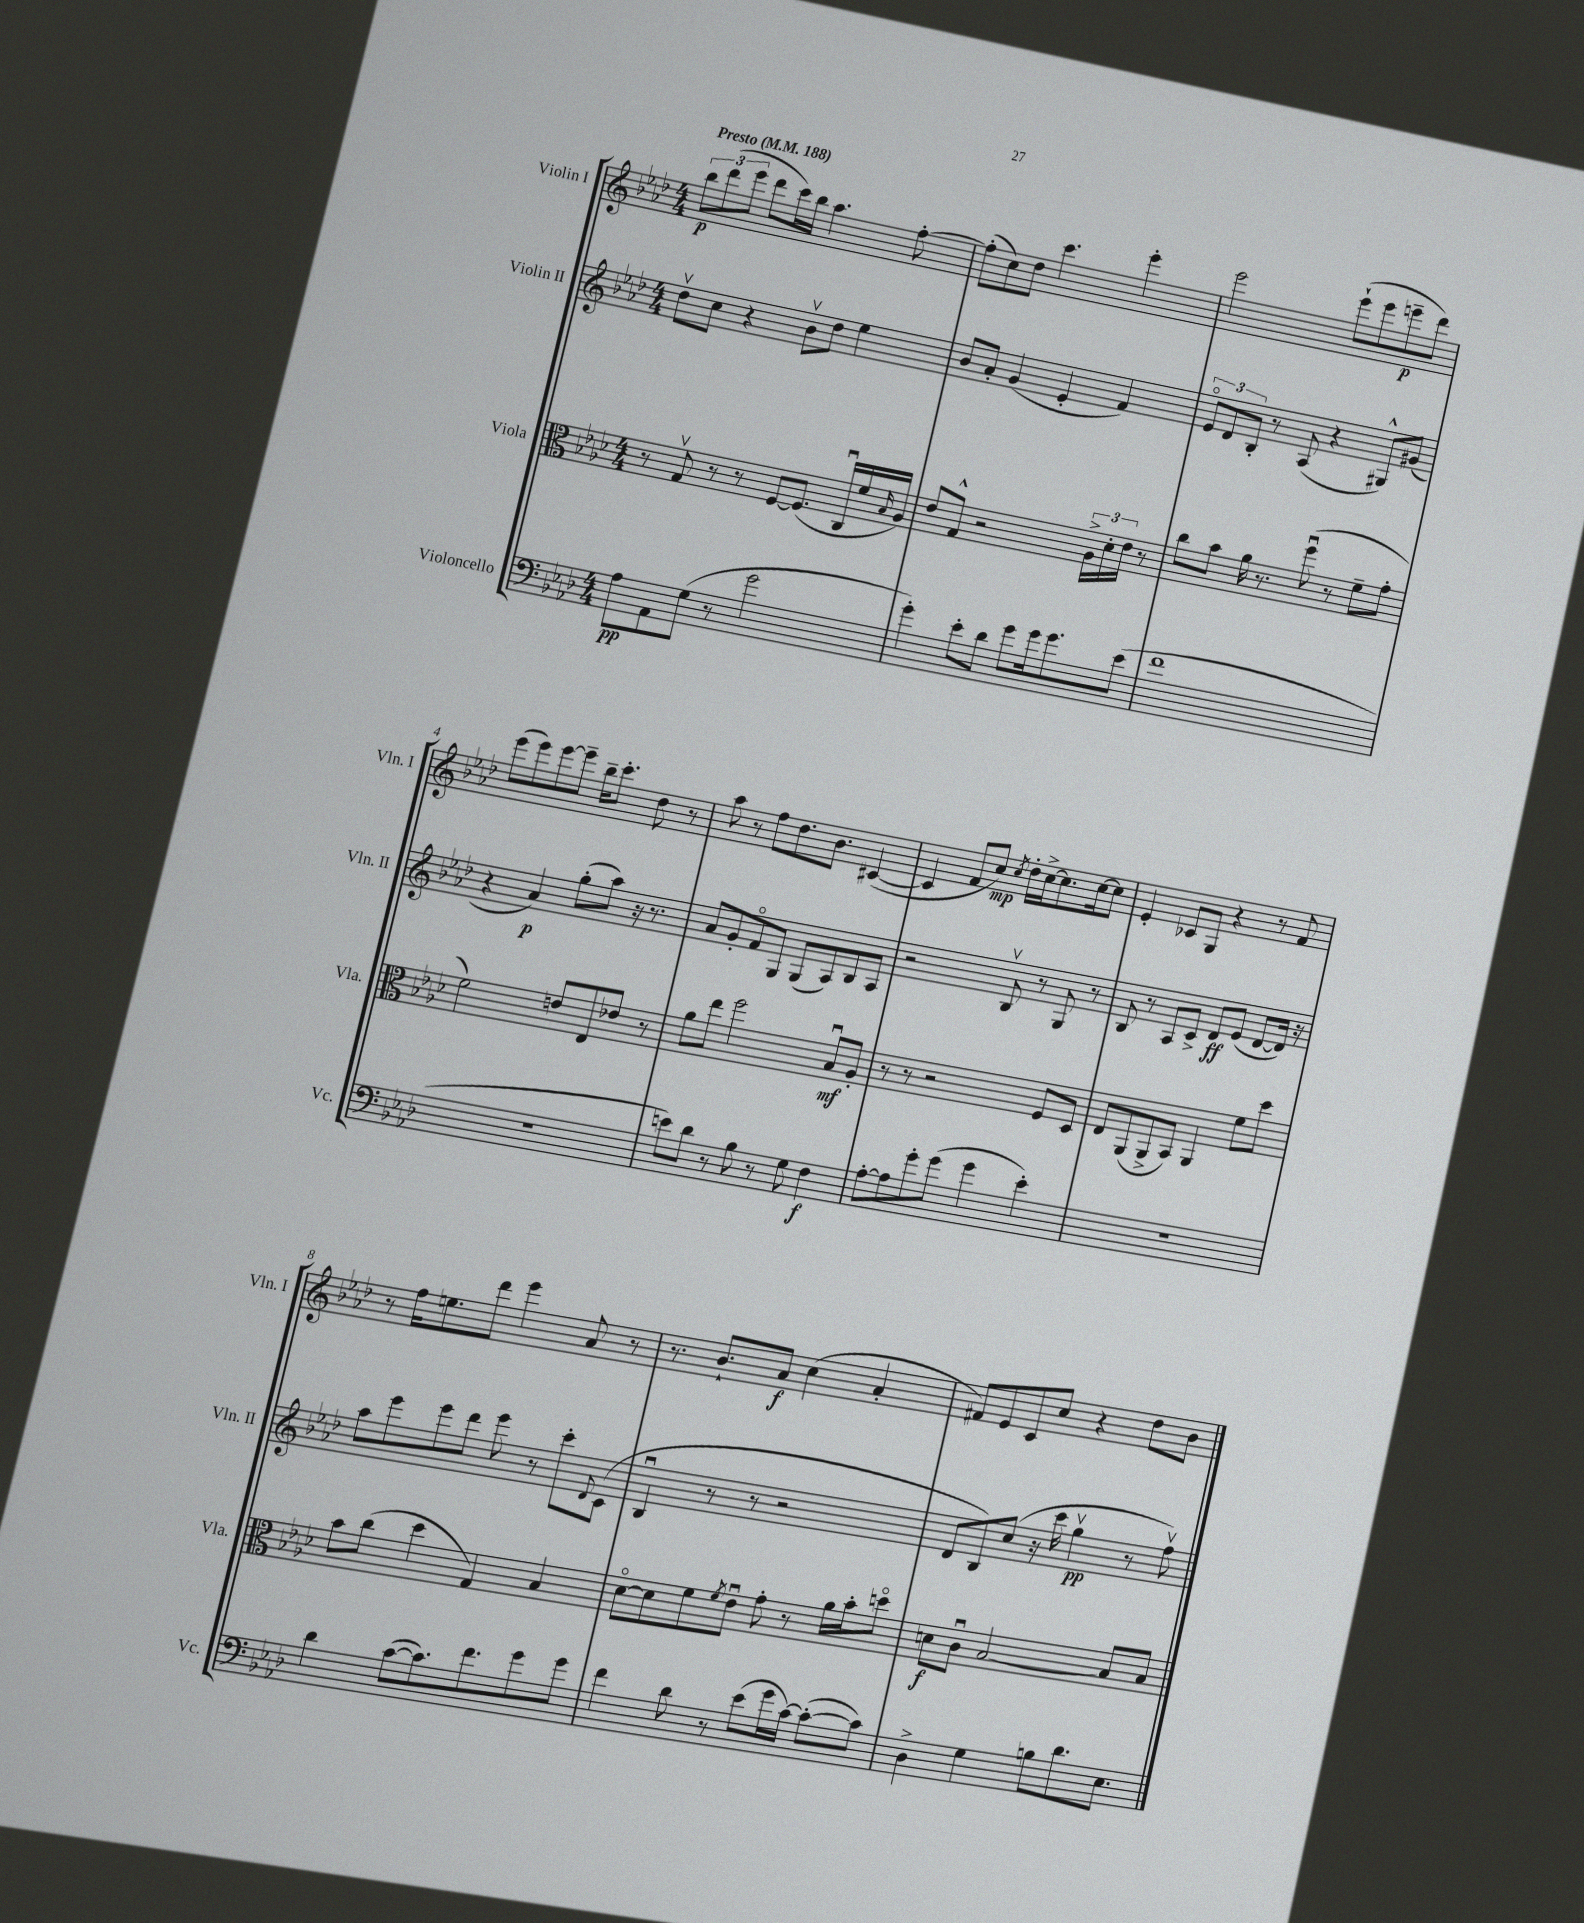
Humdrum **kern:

**kern	**kern	**kern	**kern
*staff4	*staff3	*staff2	*staff1
*clefF4	*clefC3	*clefG2	*clefG2
*k[b-e-a-d-]	*k[b-e-a-d-]	*k[b-e-a-d-]	*k[b-e-a-d-]
*M4/4	*M4/4	*M4/4	*M4/4
*MM188	*MM188	*MM188	*MM188
8A-	8r	8dd-v	12bb-
.	.	.	(12ddd-
8AA-	8Gv	8cc	.
.	.	.	12eee-
(8G	8r	4r	8ddd-
8r	8r	.	16ccc)
.	.	.	16bb-
2g	[8F	8b-v	4.aa-
.	(8.F]	8dd-	.
.	.	4ee-	.
.	16Cu	.	.
.	16f	.	[8ff'
.	16qqB-	.	.
.	16A-)	.	.
=	=	=	=
4g')	8e-	8b-	(8ff']
.	8G^^	8a-'	8cc)
8e-'	2r	(4g	8dd-
8d-	.	.	4.ccc
8g	.	4e-'	.
16g	.	.	.
8.g	.	.	.
.	24A-^	4f)	4eee-'
.	24d-'	.	.
.	24e-	.	.
(8e-	8r	.	.
=	=	=	=
1f	8cc	12e-o	2eee-
.	.	12d-	.
.	8b-	.	.
.	.	12B-'	.
.	16a-	8r	.
.	8.r	.	.
.	.	(8A-	.
.	(8ffu	4r	(8eee-`
.	8r	.	8eee-
.	8f~	8G#^^)	8eee~
.	8g'	(8g#	8ddd-)
=	=	=	=
1r	2f)	4r	(8eee-
.	.	.	8eee-)
.	.	4a-)	[8eee-
.	.	.	8eee-~]
.	8e	(8gg'	16bb-~
.	.	.	8.ccc'
.	8E-	8aa-)	.
.	8e-	16r	8dd-
.	.	8.r	.
.	8r	.	8r
=	=	=	=
8e)	8a-	8a-	8aa-
8d-	8ee-	8g'	8r
8r	2ff	8fo	8ff
8B-	.	8G	8.dd-
8r	.	(8G	.
.	.	.	8.b-
8G	.	8A-)	.
4F	8B-u	8B-	([4c#
.	8A-'	8A-	.
=	=	=	=
[8A-'	8r	2r	4c#]
8A-]	8r	.	.
8g'	2r	.	8f
(8g	.	.	8cc)
.	.	.	8qcc
4g	.	8B-v	16dd-'
.	.	.	[16cc^
.	.	8r	8.cc]
4e-')	8F	8G	.
.	.	.	[16cc
.	8D-	8r	8cc]
=	=	=	=
1r	8E-	8B-	4e-'
.	(8AA-	8r	.
.	8AA-^	8A-	8c-
.	8BB-)	8c^	8G
.	4AA-	8d-	4r
.	.	(8e-	.
.	8f	[8d-	8r
.	8dd-	16d-])	8f
.	.	16r	.
=	=	=	=
4d-	8b-	8aa-	8r
.	(8cc	8eee-	16ff
.	.	.	8.ee
([8c	4dd-	8eee-	.
8.c])	.	8ddd-	8ddd-
.	4G)	8eee-	4eee-
8.f	.	.	.
.	.	8r	.
8g	4B-	8ccc'	8a-
.	.	8qqd-	.
8g	.	(8c	8r
=	=	=	=
4f	[8d-o	4B-u	8.r
.	8d-]	.	.
.	.	.	8.b-`
8d-	8f	8r	.
.	8qf	.	.
8r	8e-u	8r	8a-
(8e-	8g'	2r	(4cc
16g	8r	.	.
[16c)	.	.	.
(8c'_	16a-	.	4a-'
.	16b-'	.	.
8c])	8ddo	.	.
=	=	=	=
4D-^	8d	8d-	8f#)
.	8cu	8B-)	8e-
4G	[2B-	(8cc	8c
.	.	16r	8cc
.	.	16ccc	.
8B	.	4ggv	4r
8.d-	.	.	.
.	8B-]	8r	8dd-
8.E-	.	.	.
.	8B-	8ffv)	8b-
==	==	==	==
*-	*-	*-	*-
